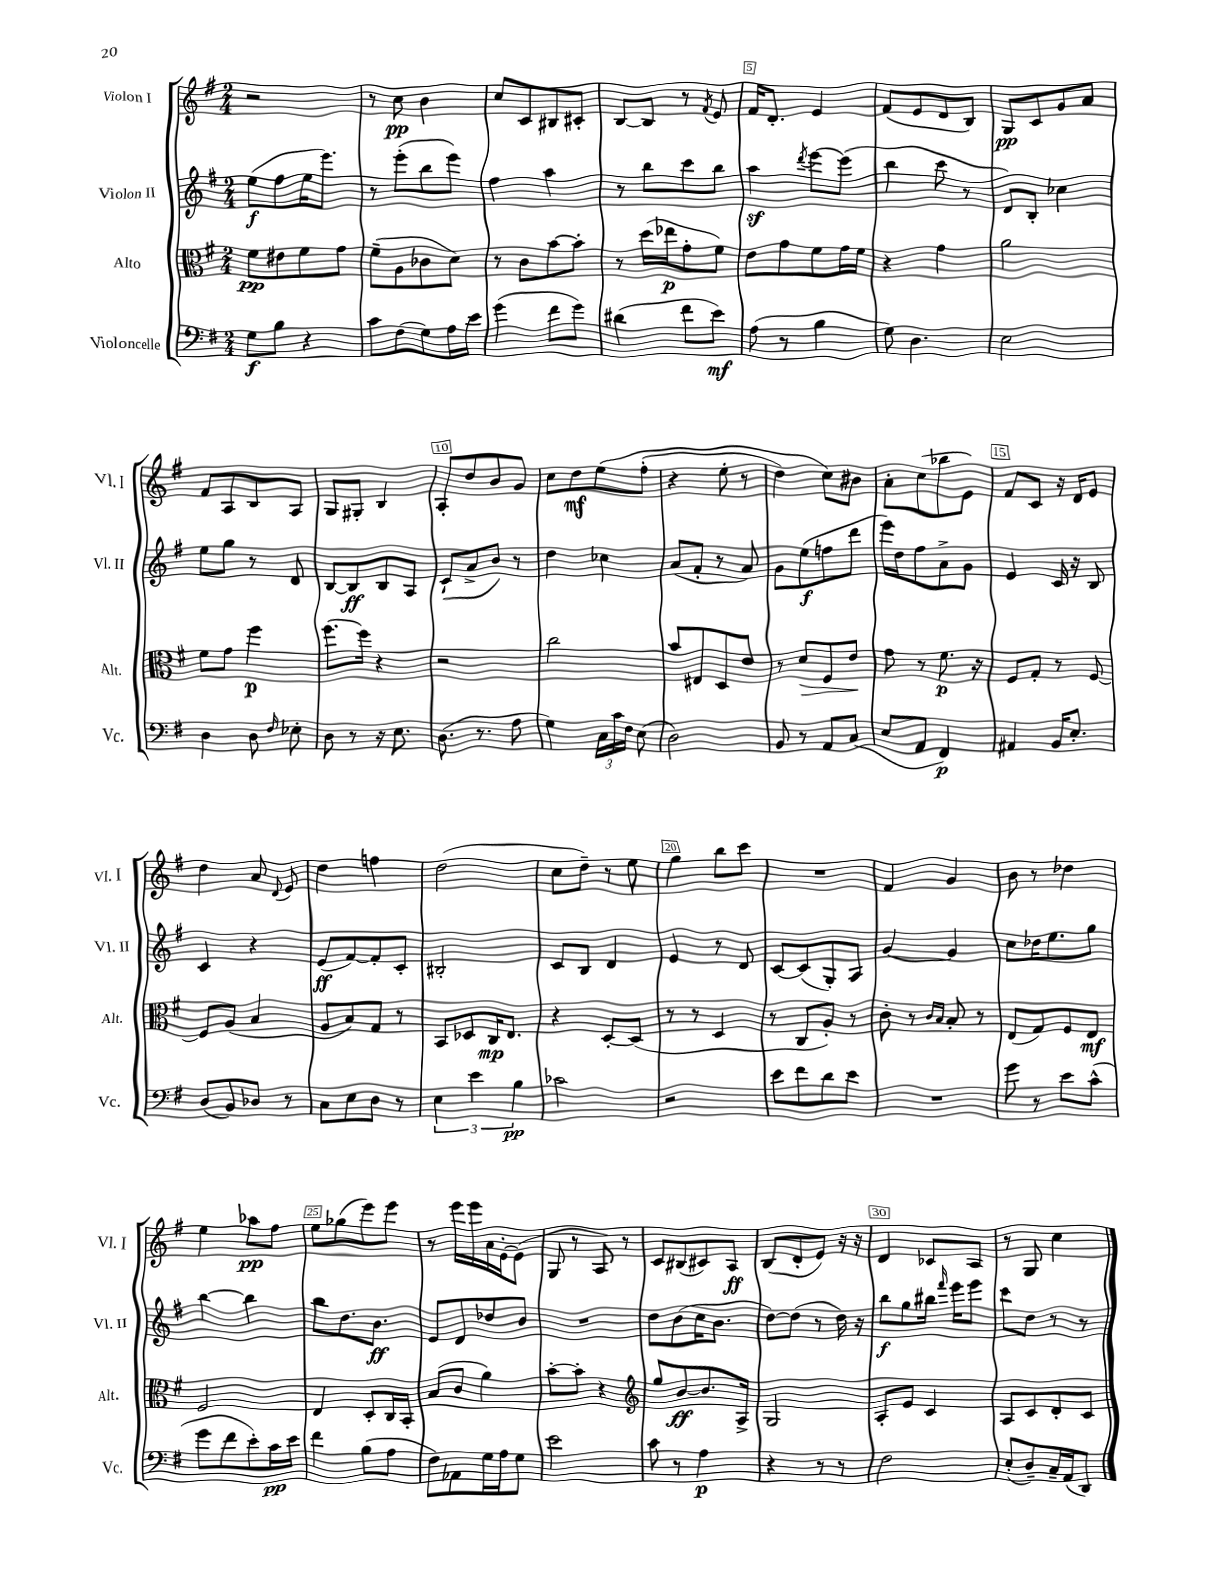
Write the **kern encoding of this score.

**kern	**dynam	**kern	**dynam	**kern	**dynam	**kern	**dynam
*part4	*part4	*part3	*part3	*part2	*part2	*part1	*part1
*staff4	*staff4	*staff3	*staff3	*staff2	*staff2	*staff1	*staff1
*I"Violoncelle	*	*I"Alto	*	*I"Violon II	*	*I"Violon I	*
*I'Vc.	*	*I'Alt.	*	*I'Vl. II	*	*I'Vl. I	*
*clefF4	*	*clefC3	*	*clefG2	*	*clefG2	*
*k[f#]	*	*k[f#]	*	*k[f#]	*	*k[f#]	*
*M2/4	*	*M2/4	*	*M2/4	*	*M2/4	*
=1	=1	=1	=1	=1	=1	=1	=1
8G\L	f	8f#\L	pp	(8ee\L	f	2r	.
8B\J	.	8e#X\	.	8ff#\	.	.	.
4r	.	8f#\	.	16ee\K	.	.	.
.	.	.	.	8.eee\J)	.	.	.
.	.	8g\J	.	.	.	.	.
=2	=2	=2	=2	=2	=2	=2	=2
8c\L	.	(8f#~\L	.	8r	.	8r	.
(8F#\	.	8A\	.	(8eee'\L	.	8cc\	pp
8G\)	.	8c-X\	.	8bb\	.	4b\	.
16A\L	.	8d\J)	.	8eee\J)	.	.	.
16e\JJ	.	.	.	.	.	.	.
=3	=3	=3	=3	=3	=3	=3	=3
(4g\	.	8r	.	4ff#\	.	8cc/L	.
.	.	8c\L	.	.	.	8c/	.
8f#\L	.	[8b\	.	4aa\	.	8B#X/	.
8g\J)	.	8b'\J]	.	.	.	8c#X'/J	.
=4	=4	=4	=4	=4	=4	=4	=4
(4d#X\	.	8r	.	8r	.	[8B/L	.
.	.	(16dd\LL	.	8bb\L	.	8B/J]	.
.	.	16ee-X\J	p	.	.	.	.
8f#\L	.	8g'\	.	8ccc\	.	8r	.
.	.	.	.	.	.	8qf#/	.
8e\J)	mf	8f#\J)	.	8bb\J	.	8e/	.
=5	=5	=5	=5	=5	=5	=5	=5
(8A\	.	8e\L	.	4aaz\	.	16f#/KL	.
.	.	.	.	.	.	8.d'/J	.
8r	.	8g\	.	.	.	.	.
.	.	.	.	8qddd/	.	.	.
4B\	.	8f#\	.	[8eee\L	.	4e/	.
.	.	16g\L	.	(8eee\J]	.	.	.
.	.	16f#\JJ	.	.	.	.	.
=6	=6	=6	=6	=6	=6	=6	=6
8G\)	.	4r	.	4bb\	.	(8f#/L	.
4.D\	.	.	.	.	.	8e/	.
.	.	4g\	.	8ccc\	.	8d/	.
.	.	.	.	8r	.	8B/J)	.
=7	=7	=7	=7	=7	=7	=7	=7
2E\	.	2a\	.	8d/L)	.	8G/L	pp
.	.	.	.	8B'/J	.	8c/	.
.	.	.	.	4cc-X\	.	8g/	.
.	.	.	.	.	.	8a/J	.
!!LO:LB:g=z
=8	=8	=8	=8	=8	=8	=8	=8
4D\	.	8f#\L	.	8ee\L	.	8f#/L	.
.	.	8g\J	.	8gg\J	.	8A/	.
8D\	.	4ff#\	p	8r	.	8B/	.
16qqF#/	.	.	.	.	.	.	.
8E-X'\	.	.	.	8d/	.	8A/J	.
=9	=9	=9	=9	=9	=9	=9	=9
8D\	.	[8.ff#\L	.	[8B/L	.	8G/L	.
8r	.	.	.	8B/]	ff	8G#X'/J	.
.	.	16ff#\Jk]	.	.	.	.	.
16r	.	4r	.	8B/	.	4B/	.
8.E\	.	.	.	.	.	.	.
.	.	.	.	8A/J	.	.	.
=10	=10	=10	=10	=10	=10	=10	=10
(8.D\	.	2r	.	(8c`/L	.	8A'/L	.
.	.	.	.	8a^/	.	8dd/	.
8.r	.	.	.	.	.	.	.
.	.	.	.	8b/J)	.	8b/	.
8A\	.	.	.	8r	.	8g/J	.
=11	=11	=11	=11	=11	=11	=11	=11
4G\)	.	2cc\	.	4dd\	.	8cc\L	.
.	.	.	.	.	.	8dd\	mf
24C\LL	.	.	.	4cc-X\	.	(8ee\	.
24c\	.	.	.	.	.	.	.
24F#\JJ	.	.	.	.	.	.	.
(8E\	.	.	.	.	.	(8ff#'\J	.
=12	=12	=12	=12	=12	=12	=12	=12
2D\)	.	8b/L	.	(8a/L	.	4r	.
.	.	8E#X/	.	8f#'/J	.	.	.
.	.	8D/	.	8r	.	8ee'\	.
.	.	8e/J	.	8a/)	.	8r	.
=13	=13	=13	=13	=13	=13	=13	=13
8BB/	.	8r	.	8g\L	.	4dd\)	.
!	!	!	!LO:HP:b	!	!	!	!
8r	.	8d/L	>	(8ee\	f	.	.
8AA/L	.	8F#/	.	8ffn\	.	8cc\L)	.
(8C/J	.	8e/J	.	8ddd\J	.	8b#X\J	.
.	.	.	]	.	.	.	.
=14	=14	=14	=14	=14	=14	=14	=14
8E/L	.	8g\	.	16eee\LL)	.	8a'\L	.
.	.	.	.	16dd\J	.	.	.
8AA/J	.	8r	.	8ff#\	.	(8cc\	.
4FF#/)	p	8.f#\	p	8a^\	.	8bb-X\	.
.	.	.	.	8g\J	.	8e\J)	.
.	.	16r	.	.	.	.	.
=15	=15	=15	=15	=15	=15	=15	=15
4AA#X/	.	8F#/L	.	4e/	.	8f#/L	.
.	.	8G'/J	.	.	.	8c/J	.
16BB/KL	.	8r	.	16c/	.	16r	.
8.E'/J	.	.	.	16r	.	16d/KL	.
.	.	[8F#/	.	8B/	.	8e/J	.
!!LO:LB:g=z
=16	=16	=16	=16	=16	=16	=16	=16
(8D/L	.	8F#/L]	.	4c/	.	4dd\	.
8BB/)	.	(8A/J	.	.	.	.	.
8D-X/J	.	4B/	.	4r	.	8a/	.
.	.	.	.	.	.	8qqd/	.
8r	.	.	.	.	.	8e/	.
=17	=17	=17	=17	=17	=17	=17	=17
8C\L	.	8A/L	.	(8e/L	ff	4dd\	.
8E\	.	8B/)	.	[8f#/)	.	.	.
8D\J	.	8G/J	.	8f#'/]	.	4ffn\	.
8r	.	8r	.	8c'/J	.	.	.
=18	=18	=18	=18	=18	=18	=18	=18
6E\	.	8BB/L	.	2B#X'/	.	(2dd\	.
.	.	8D-X/	.	.	.	.	.
6e\	.	.	.	.	.	.	.
.	.	16C/K	mp	.	.	.	.
.	.	8.E/J	.	.	.	.	.
6B\	pp	.	.	.	.	.	.
=19	=19	=19	=19	=19	=19	=19	=19
2c-X\	.	4r	.	8c/L	.	8cc\L	.
.	.	.	.	8B/J	.	8dd~\J)	.
.	.	[8D'/L	.	4d/	.	8r	.
.	.	(8D/J]	.	.	.	8ee\	.
=20	=20	=20	=20	=20	=20	=20	=20
2r	.	8r	.	4e/	.	4gg\	.
.	.	8r	.	.	.	.	.
.	.	4D/	.	8r	.	8bb\L	.
.	.	.	.	8d/	.	8ccc\J	.
=21	=21	=21	=21	=21	=21	=21	=21
8e\L	.	8r	.	[8c/L	.	2r	.
8f#\	.	8C/L	.	(8c/]	.	.	.
8d\	.	8A'/J)	.	8G'/)	.	.	.
8e\J	.	8r	.	8A/J	.	.	.
=22	=22	=22	=22	=22	=22	=22	=22
2r	.	8c'\	.	[4g/	.	4f#/	.
.	.	8r	.	.	.	.	.
.	.	16qqc/LL	.	.	.	.	.
.	.	16qqB/JJ	.	.	.	.	.
.	.	8B'/	.	4g/]	.	4g/	.
.	.	8r	.	.	.	.	.
=23	=23	=23	=23	=23	=23	=23	=23
8g\	.	(8E/L	.	8cc\L	.	8b\	.
8r	.	8G/)	.	16dd-X\K	.	8r	.
.	.	.	.	8.ee\	.	.	.
8e\L	.	8F#/	.	.	.	4dd-X\	.
(8c^^\J	.	8E/J	mf	8gg\J	.	.	.
!!LO:LB:g=z
=24	=24	=24	=24	=24	=24	=24	=24
8g\L	.	2F#/	.	[4bb\	.	4ee\	.
8f#\	.	.	.	.	.	.	.
8e'\)	.	.	.	4bb\]	.	8aa-X\L	pp
16c\L	pp	.	.	.	.	8ff#\J	.
16e\JJ	.	.	.	.	.	.	.
=25	=25	=25	=25	=25	=25	=25	=25
4f#\	.	4E/	.	8bb\L	.	8ee\L	.
.	.	.	.	8.dd\	.	(8gg-X\	.
(8B\L	.	8D'/L	.	.	.	8eee\)	.
.	.	.	.	8.b\J	ff	.	.
8A\J	.	16C/L	.	.	.	8eee\J	.
.	.	16BB'/JJ	.	.	.	.	.
=26	=26	=26	=26	=26	=26	=26	=26
8F#\L)	.	(8B/L	.	8e/L	.	8r	.
8AA-X\	.	8c/J	.	8d/	.	16eee\LL	.
.	.	.	.	.	.	16eee\	.
16G\L	.	4a\)	.	8dd-X/	.	16a\	.
16A\J	.	.	.	.	.	[16e'\J	.
8G\J	.	.	.	8b/J	.	(8e\J]	.
=27	=27	=27	=27	=27	=27	=27	=27
2e\	.	[8b'\L	.	2r	.	8G/	.
.	.	8b'\J]	.	.	.	8r	.
.	.	4r	.	.	.	8A/)	.
.	.	.	.	.	.	8r	.
=28	=28	=28	=28	=28	=28	=28	=28
*	*	*clefG2	*	*	*	*	*
8c\	.	8gg/L	.	8dd\L	.	8c/L	.
8r	.	[8b/	ff	(8b\	.	(8B#X/	.
4A\	p	8.b/]	.	16cc\K	.	8c#X/)	.
.	.	.	.	8.b\J	.	.	.
.	.	.	.	.	.	8A/J	ff
.	.	16A^/Jk	.	.	.	.	.
=29	=29	=29	=29	=29	=29	=29	=29
4r	.	2G/	.	[8dd\L)	.	(8B/L	.
.	.	.	.	(8dd\J]	.	8d'/	.
8r	.	.	.	8r	.	8e/J)	.
8r	.	.	.	16dd\)	.	16r	.
.	.	.	.	16r	.	16r	.
=30	=30	=30	=30	=30	=30	=30	=30
2F#\	.	8A'/L	.	8bb\L	f	4d/	.
.	.	8e/J	.	8gg\	.	.	.
.	.	4c/	.	16bb#X\Jk	.	8c-X/L	.
.	.	.	.	16qqfff#/	.	.	.
.	.	.	.	16eee\KL	.	.	.
.	.	.	.	8eee\J	.	8A/J	.
=31	=31	=31	=31	=31	=31	=31	=31
(8E'/L	.	8A/L	.	8ccc\L	.	8r	.
8D~/)	.	8c/	.	8dd\J	.	8G/	.
16C~/L	.	8d'/	.	8r	.	4cc\	.
(16AA/J	.	.	.	.	.	.	.
8DD/J)	.	8c/J	.	8r	.	.	.
==	==	==	==	==	==	==	==
*-	*-	*-	*-	*-	*-	*-	*-
